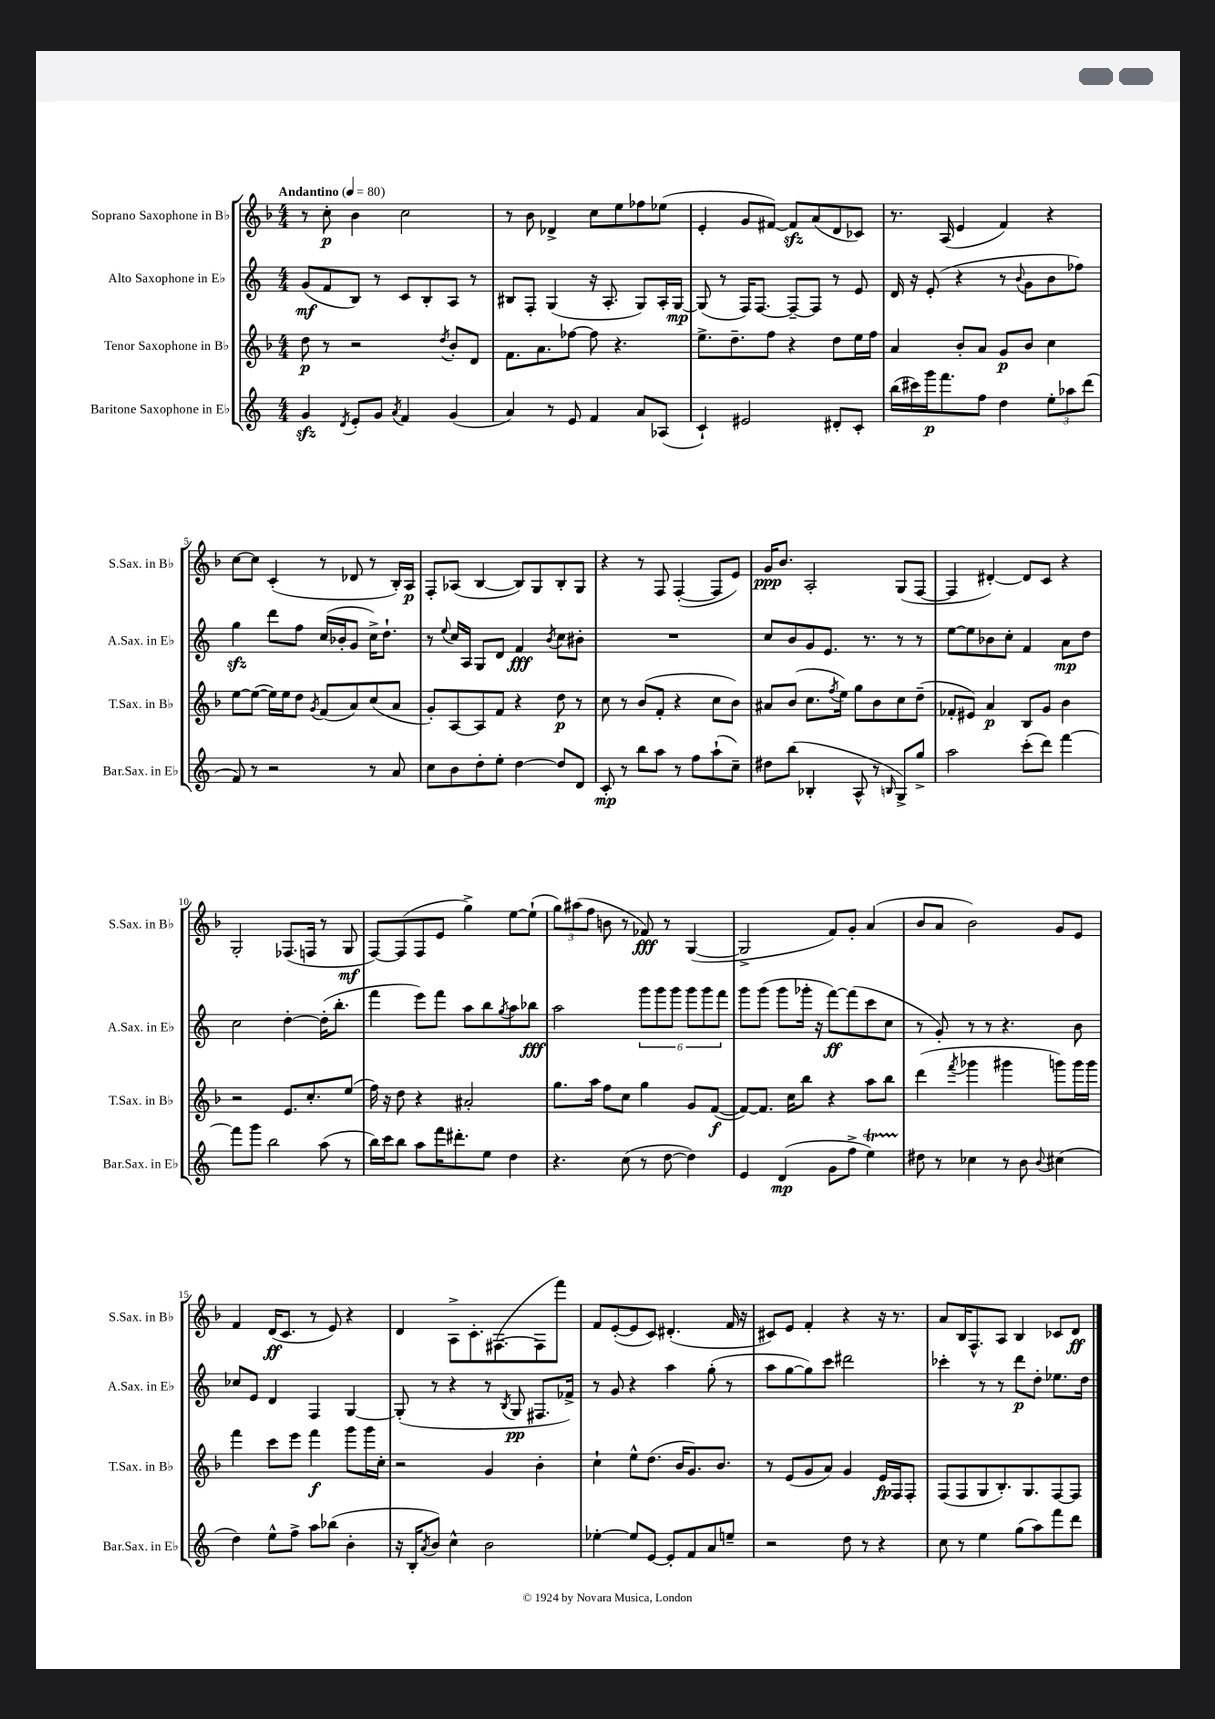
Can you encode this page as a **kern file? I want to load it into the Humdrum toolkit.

**kern	**dynam	**kern	**dynam	**kern	**dynam	**kern	**dynam
*part4	*part4	*part3	*part3	*part2	*part2	*part1	*part1
*staff4	*staff4	*staff3	*staff3	*staff2	*staff2	*staff1	*staff1
*I"Baritone Saxophone in E♭	*	*I"Tenor Saxophone in B♭	*	*I"Alto Saxophone in E♭	*	*I"Soprano Saxophone in B♭	*
*I'Bar.Sax. in E♭	*	*I'T.Sax. in B♭	*	*I'A.Sax. in E♭	*	*I'S.Sax. in B♭	*
*clefG2	*	*clefG2	*	*clefG2	*	*clefG2	*
*k[]	*	*k[b-]	*	*k[]	*	*k[b-]	*
*M4/4	*	*M4/4	*	*M4/4	*	*M4/4	*
*MM80	*	*MM80	*	*MM80	*	*MM80	*
=1	=1	=1	=1	=1	=1	=1	=1
!	!	!	!	!	!	!LO:TX:a:B:t=Andantino	!
4gzz/	.	8dd\	p	(8g/L	mf	8r	.
.	.	8r	.	8f/	.	8cc'\	p
8qd/	.	.	.	.	.	.	.
8e'/L	.	2r	.	8B/J)	.	4b-\	.
8g/J	.	.	.	8r	.	.	.
8qa/	.	.	.	.	.	.	.
4f/	.	.	.	8c/L	.	2cc\	.
.	.	.	.	8B'/	.	.	.
.	.	8qdd/	.	.	.	.	.
(4g/	.	8b-'/L	.	8A/J	.	.	.
.	.	8d/J	.	8r	.	.	.
=2	=2	=2	=2	=2	=2	=2	=2
4a/)	.	8.f\L	.	8B#X/L	.	8r	.
.	.	.	.	8F'/J	.	8b-\	.
.	.	8.a\	.	.	.	.	.
8r	.	.	.	(4G/	.	4d-X^/	.
8e/	.	[8ff-X\J	.	.	.	.	.
4f/	.	8ff-\]	.	16r	.	8cc\L	.
.	.	.	.	8.A'/	.	.	.
.	.	4.r	.	.	.	8ee\	.
8a/L	.	.	.	8G/L)	.	8ff-X\	.
(8A-X/J	.	.	.	16A'/L	.	(8ee-X\J	.
.	.	.	.	[16G/JJ	mp	.	.
=3	=3	=3	=3	=3	=3	=3	=3
4c`/)	.	8.ee^\L	.	(8G/]	.	4e'/	.
.	.	.	.	8r	.	.	.
.	.	8.dd~\	.	.	.	.	.
2e#X/	.	.	.	16F/KL)	.	8g/L	.
.	.	.	.	[8.F/J	.	.	.
.	.	8ff\J	.	.	.	[8f#X/J)	.
.	.	4r	.	8F~/L_	.	8f#zz/L]	.
.	.	.	.	8F/J]	.	(8a/	.
8d#X'/L	.	8dd\L	.	8r	.	8d/	.
8c'/J	.	16ee\L	.	8e/	.	8c-X/J)	.
.	.	16ff\JJ	.	.	.	.	.
=4	=4	=4	=4	=4	=4	=4	=4
(16bb\LL	.	4a/	.	16d/	.	8.r	.
16ccc#X\)	.	.	.	16r	.	.	.
16ggg\J	p	.	.	(8e'/	.	.	.
8.fff\	.	.	.	.	.	(16A/	.
.	.	8b-'/L	.	4r	.	4e/	.
8ff\J	.	8a/J	.	.	.	.	.
4dd\	.	8g/L	p	8r	.	4f/)	.
.	.	.	.	8qqb/	.	.	.
.	.	8b-/J	.	8g\L	.	.	.
12ee'\L	.	4cc\	.	8b\	.	4r	.
12aa-X\	.	.	.	.	.	.	.
.	.	.	.	8ff-X\J)	.	.	.
(12ddd\J	.	.	.	.	.	.	.
!!LO:LB:g=z
=5	=5	=5	=5	=5	=5	=5	=5
8f/)	.	[8ee\L	.	4ggzz\	.	[8cc\L	.
8r	.	(8ee\J_	.	.	.	8cc\J]	.
2r	.	16ee\LL])	.	8ddd\L	.	(4c'/	.
.	.	16ee\J	.	.	.	.	.
.	.	8dd\J	.	8ff\J	.	.	.
.	.	8qg/	.	.	.	.	.
.	.	(8f/L	.	(16cc/LL	.	8r	.
.	.	.	.	16b-X'/J	.	.	.
.	.	8a/)	.	8g/J	.	8d-X/	.
8r	.	(8cc/	.	16cc^\KL)	.	8r	.
.	.	.	.	8.dd`\J	.	.	.
8a/	.	8a/J	.	.	.	16B-'/LL)	.
.	.	.	.	.	.	16A/JJ	p
=6	=6	=6	=6	=6	=6	=6	=6
8cc\L	.	8g'/L)	.	8r	.	8F'/L	.
.	.	.	.	8qqee/	.	.	.
8b\	.	[8A/	.	16cc/LL	.	(8A-X/J	.
.	.	.	.	16A/JJ	.	.	.
8dd'\	.	8A/]	.	8G/L	.	[4B-/	.
8ee'\J	.	8f/J	.	8d/J	.	.	.
[4dd\	.	4r	.	4f/	fff	8B-/L])	.
.	.	.	.	.	.	8G/	.
.	.	.	.	8qb/	.	.	.
8dd/L]	.	8dd\	p	8cc\L	.	8B-'/	.
8d/J	.	8r	.	8b#X'\J	.	8G/J	.
=7	=7	=7	=7	=7	=7	=7	=7
8c'/	mp	8cc\	.	1r	.	4r	.
8r	.	8r	.	.	.	.	.
8bb\L	.	(8b-/L	.	.	.	8r	.
8aa\J	.	8f'/J	.	.	.	8F/	.
8r	.	4r	.	.	.	([4F'/	.
8ff\L	.	.	.	.	.	.	.
(8aa`\	.	8cc\L	.	.	.	8F/L]	.
8cc~\J)	.	8b-\J)	.	.	.	8e/J)	.
=8	=8	=8	=8	=8	=8	=8	=8
8dd#X\L	.	8a#X/L	.	8cc/L	.	16g/KL	ppp
.	.	.	.	.	.	8.b-/J	.
(8bb\J	.	(8b-/J	.	8b/	.	.	.
4B-X'/	.	8.cc\L	.	8g/	.	2A'/	.
.	.	.	.	8.e/J	.	.	.
.	.	8qff/	.	.	.	.	.
.	.	16ee\Jk)	.	.	.	.	.
8A^^/	.	8gg\L	.	.	.	.	.
.	.	.	.	8.r	.	.	.
8r	.	8b-\	.	.	.	.	.
16qqBn/	.	.	.	.	.	.	.
8G^/L)	.	8cc\	.	8r	.	(8G/L	.
8gg^/J	.	(8dd~\J	.	8r	.	[8F/J	.
=9	=9	=9	=9	=9	=9	=9	=9
2aa\	.	8f-X'/L	.	[8ee\L	.	4F/]	.
.	.	8e#X/J)	.	8ee\]	.	.	.
.	.	4a/	p	8b-X\	.	[4d#X'/)	.
.	.	.	.	8cc'\J	.	.	.
(8ccc'\L	.	8B-/L	.	4f/	.	8d#/L]	.
8ddd\J)	.	8g/J	.	.	.	8c/J	.
[4fff\	.	4b-\	.	8a\L	mp	4r	.
.	.	.	.	8dd\J	.	.	.
!!LO:LB:g=z
=10	=10	=10	=10	=10	=10	=10	=10
8fff\L]	.	2r	.	2cc\	.	2G'/	.
8ggg\J	.	.	.	.	.	.	.
2bb\	.	.	.	.	.	.	.
.	.	8.e/L	.	[4dd'\	.	(8.F-X/L	.
.	.	8.cc'/	.	.	.	16Fn/Jk	.
(8aa\	.	.	.	(16dd'\KL]	.	8r	.
.	.	.	.	8.bb'\J	.	.	.
8r	.	(8ee/J	.	.	.	8G/	mf
=11	=11	=11	=11	=11	=11	=11	=11
16bb\LL)	.	16ff\)	.	4fff\	.	[8F/L)	.
16ccc\J	.	16r	.	.	.	.	.
8bb\J	.	8dd\	.	.	.	(8F/]	.
8aa\L	.	4r	.	8eee\L)	.	8F/	.
16fff\K	.	.	.	8fff\J	.	8e/J	.
8.ddd#X'\	.	.	.	.	.	.	.
.	.	2a#X'/	.	8aa\L	.	4gg^\)	.
8ee\J	.	.	.	8bb\	.	.	.
.	.	.	.	8qgg/	.	.	.
4dd\	.	.	.	8aa\	.	[8ee\L	.
.	.	.	.	8bb-X\J	fff	(8ee`\J]	.
=12	=12	=12	=12	=12	=12	=12	=12
4.r	.	8.gg\L	.	2aa\	.	12gg\L)	.
.	.	.	.	.	.	(12aa#X\	.
.	.	.	.	.	.	12ff\J	.
.	.	16aa\Jk	.	.	.	.	.
.	.	8ff\L	.	.	.	8bn\	.
(8cc\	.	8cc\J	.	.	.	8r	.
8r	.	4gg\	.	12ggg\L	.	8f-X/)	fff
.	.	.	.	12ggg\	.	.	.
[8dd\	.	.	.	.	.	8r	.
.	.	.	.	12ggg\J	.	.	.
4dd\])	.	8g/L	.	12ggg\L	.	([4G/	.
.	.	.	.	12ggg\	.	.	.
.	.	([8f/J	f	.	.	.	.
.	.	.	.	12fff\J	.	.	.
=13	=13	=13	=13	=13	=13	=13	=13
4e/	.	8f/L_)	.	8ggg\L	.	2G^/]	.
.	.	8.f/J]	.	(8ggg\J	.	.	.
(4d/	mp	.	.	8ggg\L	.	.	.
.	.	16cc\KL	.	.	.	.	.
.	.	8bb-\J	.	16ggg-X'\Jk	.	.	.
.	.	.	.	16r	.	.	.
8g\L	.	4r	.	[8fff\L)	ff	8f/L)	.
8ff^\J	.	.	.	(8fff\]	.	8g'/J	.
4eet\)	.	8aa\L	.	8ccc\	.	(4a/	.
.	.	8bb-\J	.	8cc\J	.	.	.
=14	=14	=14	=14	=14	=14	=14	=14
8dd#X\	.	(4ddd\	.	8r	.	8b-/L	.
8r	.	.	.	8g'/)	.	8a/J	.
.	.	8qfff/	.	.	.	.	.
4cc-X\	.	4ggg-X\	.	8r	.	2b-\)	.
.	.	.	.	8r	.	.	.
8r	.	4ggg#X\	.	4.r	.	.	.
8b\	.	.	.	.	.	.	.
8qqb/	.	.	.	.	.	.	.
(4cc#X\	.	8gggn\L)	.	.	.	8g/L	.
.	.	16ggg\L	.	8b\	.	8e/J	.
.	.	16ggg\JJ	.	.	.	.	.
!!LO:LB:g=z
=15	=15	=15	=15	=15	=15	=15	=15
4dd\)	.	4fff\	.	8cc-X/L	.	4f/	.
.	.	.	.	8e/J	.	.	.
8ee^^\L	.	8ccc\L	.	4d/	.	(16d/KL	ff
.	.	.	.	.	.	8.c/J	.
8ff^\J	.	8eee\J	.	.	.	.	.
8aa\L	.	4fff\	f	4F/	.	8r	.
(8bb-X\J	.	.	.	.	.	8e/)	.
4b'\	.	8ggg\L	.	[4G/	.	4r	.
.	.	16ggg\L	.	.	.	.	.
.	.	16cc'\JJ	.	.	.	.	.
=16	=16	=16	=16	=16	=16	=16	=16
16r	.	2r	.	(8G'/]	.	4d/	.
16B'/KL	.	.	.	.	.	.	.
8qa/	.	.	.	.	.	.	.
8b/J)	.	.	.	8r	.	.	.
4cc^^\	.	.	.	4r	.	8A^\L	.
.	.	.	.	.	.	8.c'\	.
2b\	.	4g/	.	8r	.	.	.
.	.	.	.	.	.	([8.F#X\	.
.	.	.	.	8qB/	.	.	.
.	.	.	.	8G/	pp	.	.
.	.	4b-'\	.	8.F#X/L	.	8F#\]	.
.	.	.	.	.	.	8fff\J)	.
.	.	.	.	16f-X^/Jk)	.	.	.
=17	=17	=17	=17	=17	=17	=17	=17
[4ee-X'\	.	4cc`\	.	8r	.	8f/L	.
.	.	.	.	8g/	.	([8e'/	.
8ee-/L]	.	8ee^^\L	.	4r	.	8e/]	.
[8e/J	.	(8.dd\J	.	.	.	8c/J)	.
8e'/L]	.	.	.	4aa\	.	(4.d#X'/	.
.	.	16b-/KL	.	.	.	.	.
8f/	.	8.g/)	.	.	.	.	.
8a/	.	.	.	(8gg'\	.	.	.
.	.	8.b-/J	.	.	.	.	.
8een~/J	.	.	.	8r	.	16f/	.
.	.	.	.	.	.	16r	.
=18	=18	=18	=18	=18	=18	=18	=18
2r	.	8r	.	8aa\L	.	8c#X/L)	.
.	.	(8e/L	.	[8gg\	.	8e/J	.
.	.	8g/	.	8gg\])	.	4f'/	.
.	.	8a/J)	.	8ccc\J	.	.	.
8dd\	.	4g/	.	2ddd#X\	.	4r	.
8r	.	.	.	.	.	.	.
4r	.	16e/LL	fp	.	.	16r	.
.	.	16F/J	.	.	.	8.r	.
.	.	8F'/J	.	.	.	.	.
=19	=19	=19	=19	=19	=19	=19	=19
8cc\	.	(8F/L	.	4ccc-X'\	.	8a/L	.
8r	.	8F/	.	.	.	16B-/K	.
.	.	.	.	.	.	8.F^^/	.
4ee\	.	8G/	.	8r	.	.	.
.	.	8.B-'/)	.	8r	.	8A/J	.
(8gg\L	.	.	.	8ddd\L	p	4B-/	.
.	.	8.G/	.	.	.	.	.
8aa\)	.	.	.	8dd'\J	.	.	.
8fff\	.	[8F/	.	8.ee-X\L	.	8c-X/L	.
8ddd\J	.	8F/J]	.	.	.	8d/J	ff
.	.	.	.	16dd\Jk	.	.	.
==	==	==	==	==	==	==	==
*-	*-	*-	*-	*-	*-	*-	*-
